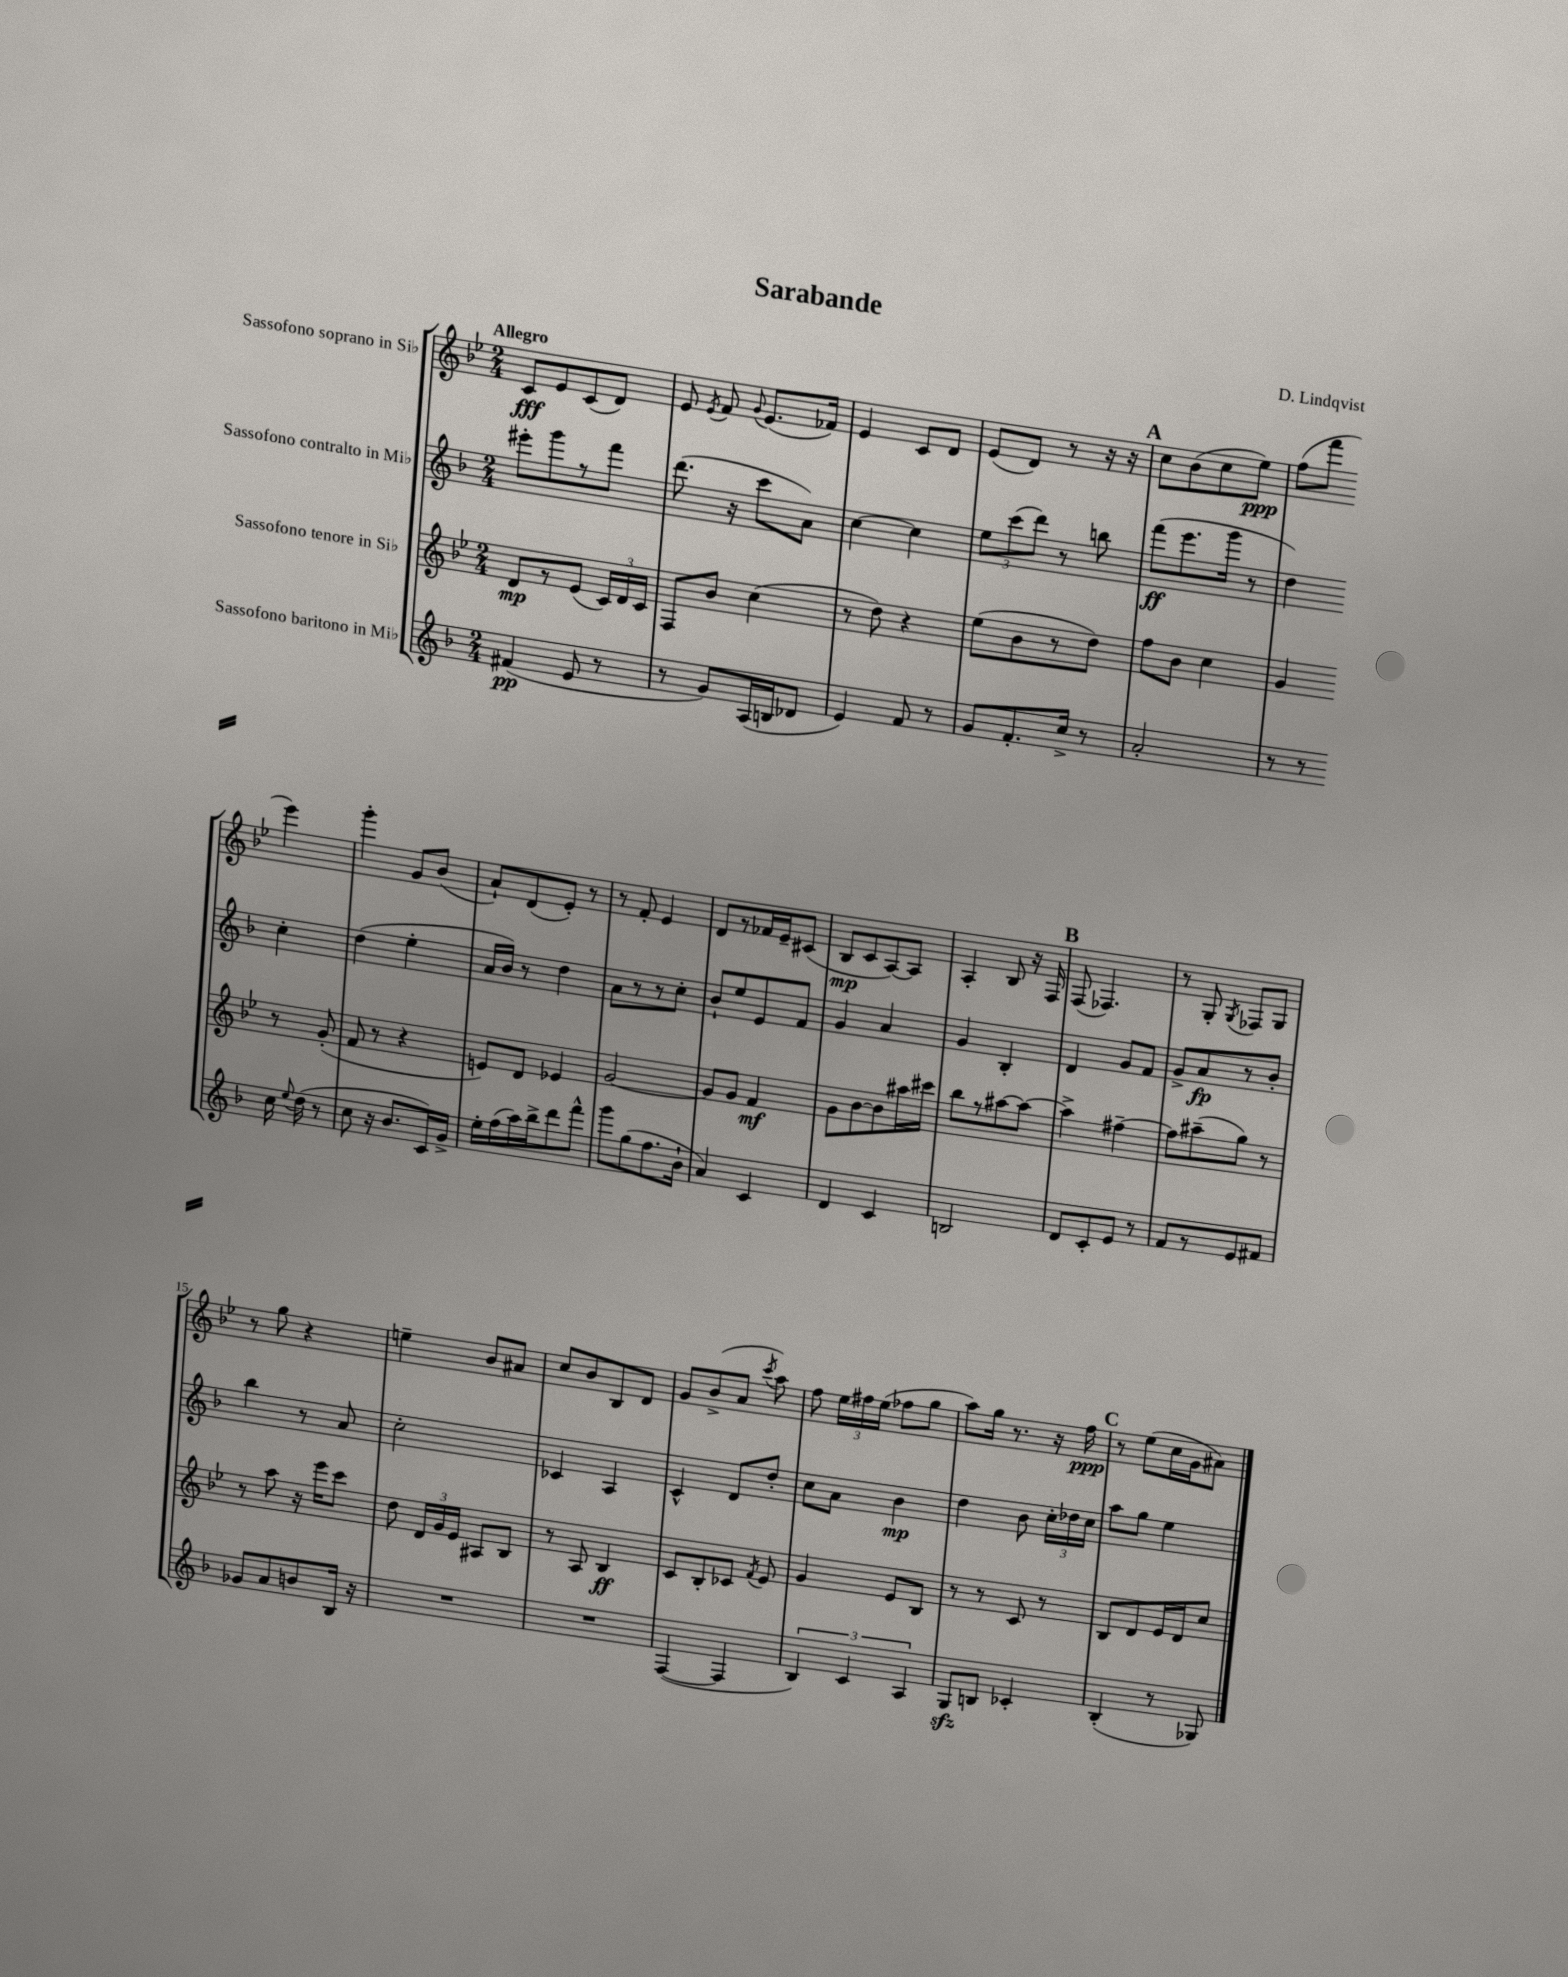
\header { title = "Sarabande" composer = "D. Lindqvist" }
<<
\new StaffGroup <<
\new Staff = "s0" \with { instrumentName = "Sassofono soprano in Sib" } {
    \clef treble \key bes \major \numericTimeSignature \time 2/4 \tempo "Allegro"
    \autoBeamOff c'8[\fff ees'8 c'8( d'8]) |
    ees'8 \acciaccatura { ees'8 } f'8 \appoggiatura { g'8 } ees'8.[( fes'16]) |
    ees'4 c'8[ d'8] |
    ees'8[( d'8]) r8 r16 r16 |
    \mark \markup { \bold "A" } c''8[ bes'8( c''8 ees''8]\ppp) |
    f''8[( f'''8] ees'''4) |
    g'''4-. g'8[ bes'8]( |
    a'8[-!) d'8( ees'8]-.) r8 |
    r8 f'8-. ees'4 |
    d'8[ r8 fes'16 ees'16-- cis'8]( |
    bes8[\mp c'8 a8~) a8] |
    a4-. bes8 r16 f16 |
    \mark \markup { \bold "B" } f8( fes4.) |
    r8 g8-. \acciaccatura { g8 } fes8[ g8] |
    r8 g''8 r4 |
    e''4-- bes'8[ ais'8] |
    c''8[ bes'8 bes8 d'8] |
    g'8[ bes'8->( a'8] \acciaccatura { c'''8 } a''8) |
    f''8 \tuplet 3/2 { ees''16[ fis''16 ees''16]( } fes''8[ g''8] |
    a''8[) g''16] r8. r16 f''16\ppp |
    \mark \markup { \bold "C" } r8 ees''8[( c''16 g'16 ais'8]) \bar "|." |
}
\new Staff = "s1" \with { instrumentName = "Sassofono contralto in Mib" } {
    \clef treble \key f \major \numericTimeSignature \time 2/4
    \autoBeamOff eis'''8[-. g'''8 r8 f'''8] |
    d'''8.( r16 c'''8[ a'8]) |
    c''4~ c''4 |
    \tuplet 3/2 { e''8[ c'''8( d'''8]) } r8 b''8 |
    \mark \markup { \bold "A" } f'''8[\ff( e'''8. g'''16] r8 |
    d''4) c''4-. |
    d''4( e''4-. |
    a'16[ bes'16]) r8 d''4 |
    a'8[ r8 r8 c''8]-. |
    bes'8[-! e''8 e'8 f'8] |
    g'4 a'4 |
    g'4 bes4-. |
    \mark \markup { \bold "B" } d'4 g'8[ f'8] |
    g'8[-> a'8\fp r8 bes'8]-. |
    bes''4 r8 a'8 |
    c''2-. |
    ces'4 a4 |
    c'4-^ d'8[ d''8]-. |
    c''8[ a'8] bes'4\mp |
    d''4 bes'8 \tuplet 3/2 { c''16[-. des''16 c''16] } |
    \mark \markup { \bold "C" } a''8[ g''8] e''4 \bar "|." |
}
\new Staff = "s2" \with { instrumentName = "Sassofono tenore in Sib" } {
    \clef treble \key bes \major \numericTimeSignature \time 2/4
    \autoBeamOff d'8[\mp r8 ees'8]( \tuplet 3/2 { c'16[) d'16 c'16] } |
    f8[ bes'8] c''4( |
    r8 d''8) r4 |
    ees''8[( bes'8 r8 d''8]) |
    \mark \markup { \bold "A" } f''8[ bes'8] c''4 |
    g'4 r8 g'8-.( |
    f'8 r8 r4 |
    e'8[) d'8] ees'4 |
    g'2~ |
    g'8[ g'8] f'4\mf |
    g'8[ bes'8~ bes'8 ais''16 cis'''16] |
    bes''8[ r8 ais''8~ ais''8]~ |
    \mark \markup { \bold "B" } ais''4-> fis''4~-- |
    fis''8[ ais''8--( g''8]) r8 |
    r8 a''8 r16 ees'''16[ c'''8] |
    d''8 \tuplet 3/2 { d'16[ g'16 ees'16] } ais8[ bes8] |
    r8 a8 bes4\ff |
    c'8[ bes8-. ces'8] \acciaccatura { f'8 } ees'8 |
    g'4 ees'8[ bes8] |
    r8 r8 c'8 r8 |
    \mark \markup { \bold "C" } bes8[ d'8 ees'16 d'16 c''8] \bar "|." |
}
\new Staff = "s3" \with { instrumentName = "Sassofono baritono in Mib" } {
    \clef treble \key f \major \numericTimeSignature \time 2/4
    \autoBeamOff fis'4\pp( e'8 r8 |
    r8 g'8[) a16( b16 des'8] |
    e'4) f'8 r8 |
    g'8[ f'8.-. c''16]-> r8 |
    \mark \markup { \bold "A" } a'2-. |
    r8 r8 c''16 \appoggiatura { e''8 } d''16( r8 |
    c''8 r16 bes'8.[ c'16) g'16]-> |
    e''16[-. f''16( a''16) bes''16-> d'''8 f'''8]-^ |
    g'''8[ g''8( f''8. bes'16]-! |
    a'4) c'4 |
    d'4 c'4 |
    b2 |
    \mark \markup { \bold "B" } d'8[ c'8-. e'8] r8 |
    f'8[ r8 e'8 fis'8] |
    ges'8[ a'8 b'8 bes16] r16 |
    R2 |
    R2 |
    f4~( f4 |
    \tuplet 3/2 { bes4) c'4 a4 } |
    g8[\sfz b8] ces'4-. |
    \mark \markup { \bold "C" } bes4-.( r8 ges8) \bar "|." |
}
>>
>>
